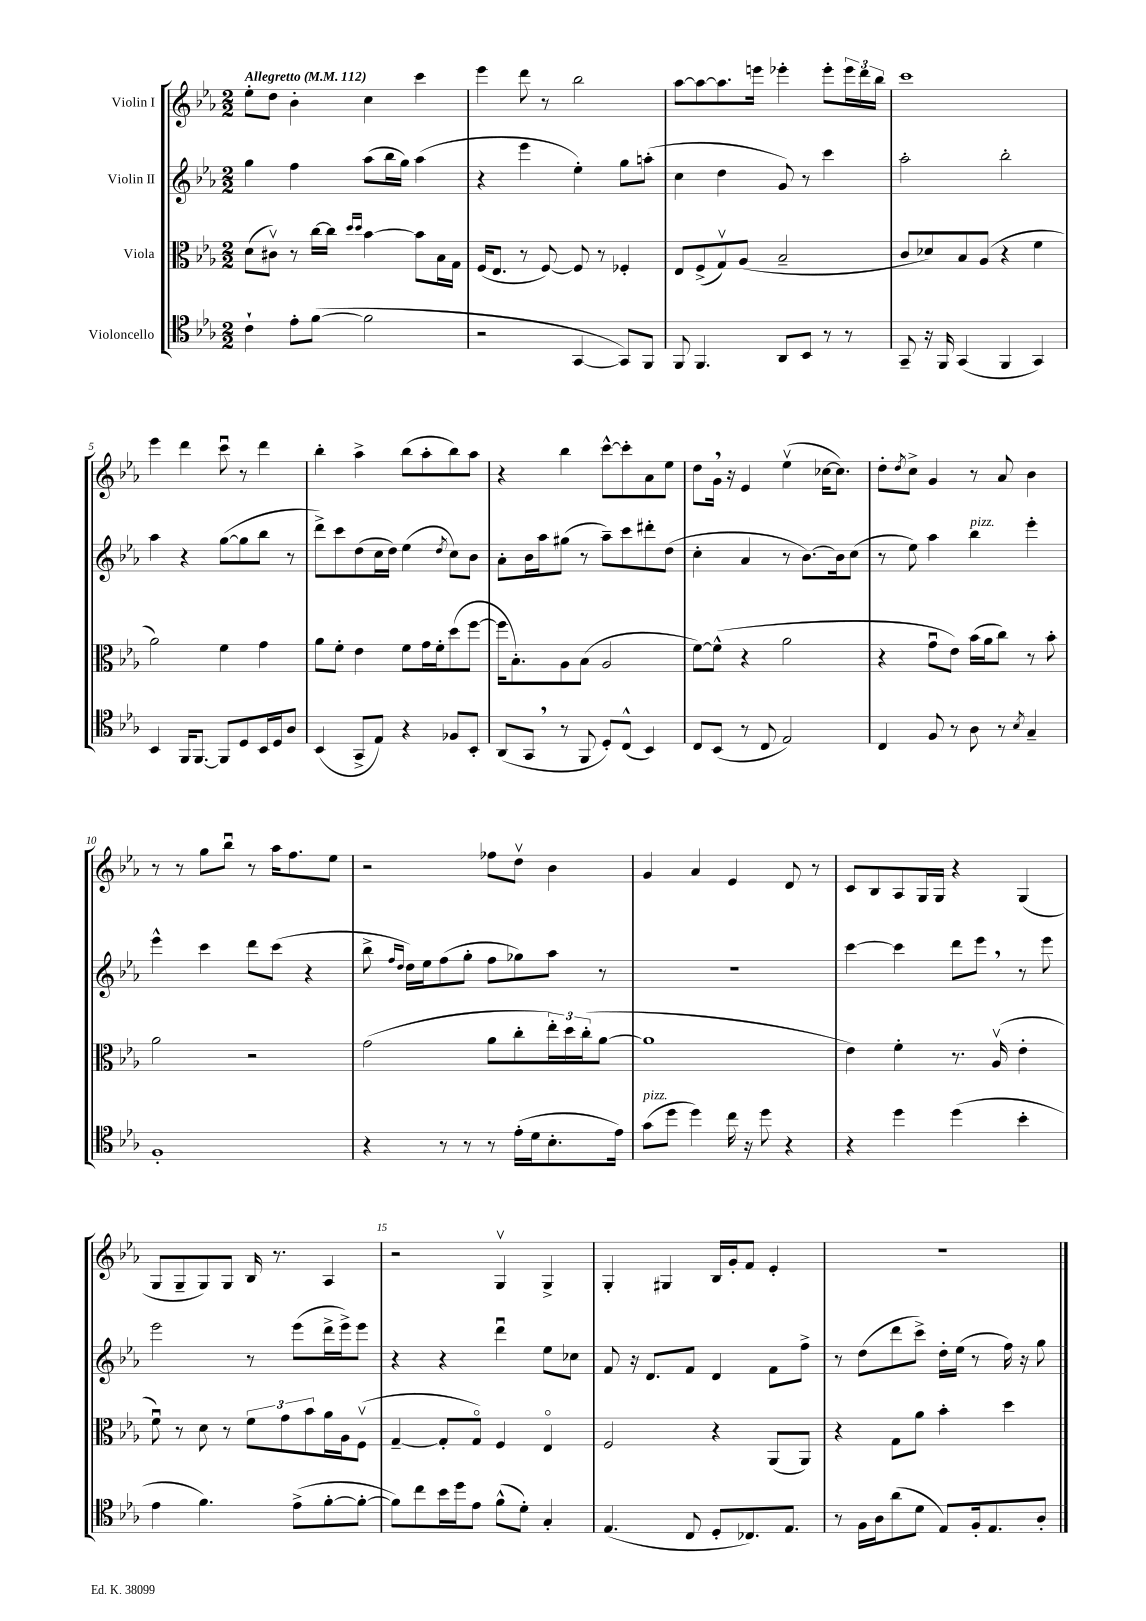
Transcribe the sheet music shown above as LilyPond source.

<<
\new StaffGroup <<
\new Staff = "s0" \with { instrumentName = "Violin I" } {
    \clef treble \key ees \major \numericTimeSignature \time 2/2 \tempo "Allegretto" 4 = 112
    ees''8-. d''8 bes'4-. c''4 c'''4 |
    ees'''4 d'''8 r8 bes''2 |
    aes''8~ aes''8~ aes''8. e'''16 ees'''4-. ees'''8-. \tuplet 3/2 { ees'''16 d'''16 bes''16 } |
    c'''1 |
    ees'''4 d'''4 c'''8\downbow r8 d'''4 |
    bes''4-. aes''4-> bes''8( aes''8-. bes''8) aes''8 |
    r4 bes''4 c'''8~-^ c'''8-. aes'8 ees''8 |
    d''8 g'16 \breathe r16 ees'4 ees''4\upbow( ces''16~ ces''8.) |
    d''8-. \acciaccatura { d''8 } c''8-> g'4 r8 aes'8 bes'4 |
    r8 r8 g''8 bes''8\downbow r8 aes''16 f''8. ees''8 |
    r2 fes''8 d''8\upbow bes'4 |
    g'4 aes'4 ees'4 d'8 r8 |
    c'8 bes8 aes8 g16 g16 r4 g4( |
    g8 g8-- g8) g8 bes16 r8. aes4 |
    r2 g4\upbow g4-> |
    g4-. gis4 bes16 g'16-. f'8 ees'4-. |
    r1 \bar "|." |
}
\new Staff = "s1" \with { instrumentName = "Violin II" } {
    \clef treble \key ees \major \numericTimeSignature \time 2/2
    g''4 f''4 aes''8( bes''16 g''16) aes''4( |
    r4 ees'''4 ees''4-.) g''8 a''8-.( |
    c''4 d''4 g'8) r8 c'''4 |
    aes''2-. bes''2-. |
    aes''4 r4 g''8~( g''8 bes''8 r8 |
    d'''8->) c'''8 d''8( c''16 d''16) ees''4( \acciaccatura { d''8 } c''8) bes'8 |
    aes'8-. bes'16 aes''16 gis''8( r8 aes''8--) c'''8 dis'''8-. d''8( |
    c''4-. aes'4 r8 bes'8.~) bes'16 c''8( |
    r8 ees''8) aes''4 bes''4^\markup { \italic "pizz." } ees'''4-. |
    ees'''4-^ c'''4 d'''8 c'''8( r4 |
    bes''8-> \grace { f''16 d''16 } d''16) ees''16 f''8( g''8-. f''8 ges''8) aes''8 r8 |
    R1 |
    c'''4~ c'''4 d'''8 ees'''8 \breathe r8 ees'''8 |
    ees'''2 r8 ees'''8( d'''16-> ees'''16->) ees'''8 |
    r4 r4 d'''4\downbow ees''8 ces''8 |
    f'8 r16 d'8. f'8 d'4 f'8 f''8-> |
    r8 d''8( d'''8 c'''8->) d''16-. ees''16( r8 f''16) r16 g''8 \bar "|." |
}
\new Staff = "s2" \with { instrumentName = "Viola" } {
    \clef alto \key ees \major \numericTimeSignature \time 2/2
    d'8( cis'8\upbow) r8 c''16~ c''16 \grace { d''16 d''16 } bes'4~ bes'8 bes16 g16 |
    f16( ees8. r8 f8~) f8 r8 fes4-. |
    ees8 f8->( g8\upbow) aes8( bes2-- |
    c'8 des'8) bes8 aes8( r4 f'4 |
    aes'2) f'4 g'4 |
    aes'8 f'8-. ees'4 f'8 g'16 f'16-. d''8( f''8~ |
    f''16 bes8.-.) aes8 bes8( aes2 |
    f'8~) f'8-^( r4 aes'2 |
    r4 g'8\downbow ees'8) bes'16( aes'16 c''8) r8 bes'8-. |
    aes'2 r2 |
    g'2( aes'8 c''8-. \tuplet 3/2 { ees''16-.) d''16 c''16-.( } aes'8~ |
    aes'1 |
    ees'4) f'4-. r8. aes16\upbow( ees'4-. |
    f'8\downbow) r8 d'8 r8 \tuplet 3/2 { f'8 g'8 bes'8 } aes'16 aes16 f8\upbow( |
    g4~-- g8-. g8\flageolet) f4 ees4\flageolet |
    f2 r4 aes,8( aes,8) |
    r4 g8 aes'8 bes'4-. d''4 \bar "|." |
}
\new Staff = "s3" \with { instrumentName = "Violoncello" } {
    \clef tenor \key ees \major \numericTimeSignature \time 2/2
    c'4-! ees'8-. f'8~( f'2 |
    r2 g,4~ g,8) f,8 |
    f,8 f,4. aes,8 bes,8 r8 r8 |
    g,8-- r16 f,16 g,4( f,4 g,4) |
    bes,4 f,16 f,8.~ f,8 d8 bes,16 d16 aes8 |
    bes,4( g,8-> ees8) r4 fes8 bes,8-. |
    aes,8( g,8 \breathe r8 f,8 d8-.) c8-^( bes,4) |
    c8 bes,8( r8 c8 ees2) |
    c4 f8 r8 aes8 r8 \acciaccatura { bes8 } g4-- |
    f1-. |
    r4 r8 r8 r8 ees'16-.( d'16 bes8.-. ees'16) |
    g'8^\markup { \italic "pizz." }( d''8 d''4) c''16 r16 d''8 r4 |
    r4 d''4 d''4( bes'4-. |
    ees'4 f'4.) ees'8->( f'8~-. f'8~-. |
    f'8) c''8 bes'16 d''16 ees'8 f'8-^( d'8-.) g4-. |
    ees4.( c8 d8-. ces8.) ees8. |
    r8 f16 aes16 aes'8( d'8 ees8) f16-. ees8. aes8-. \bar "|." |
}
>>
>>
\layout { \context { \Score \override BarNumber.break-visibility = ##(#f #t #t) barNumberVisibility = #(every-nth-bar-number-visible 5) } }
